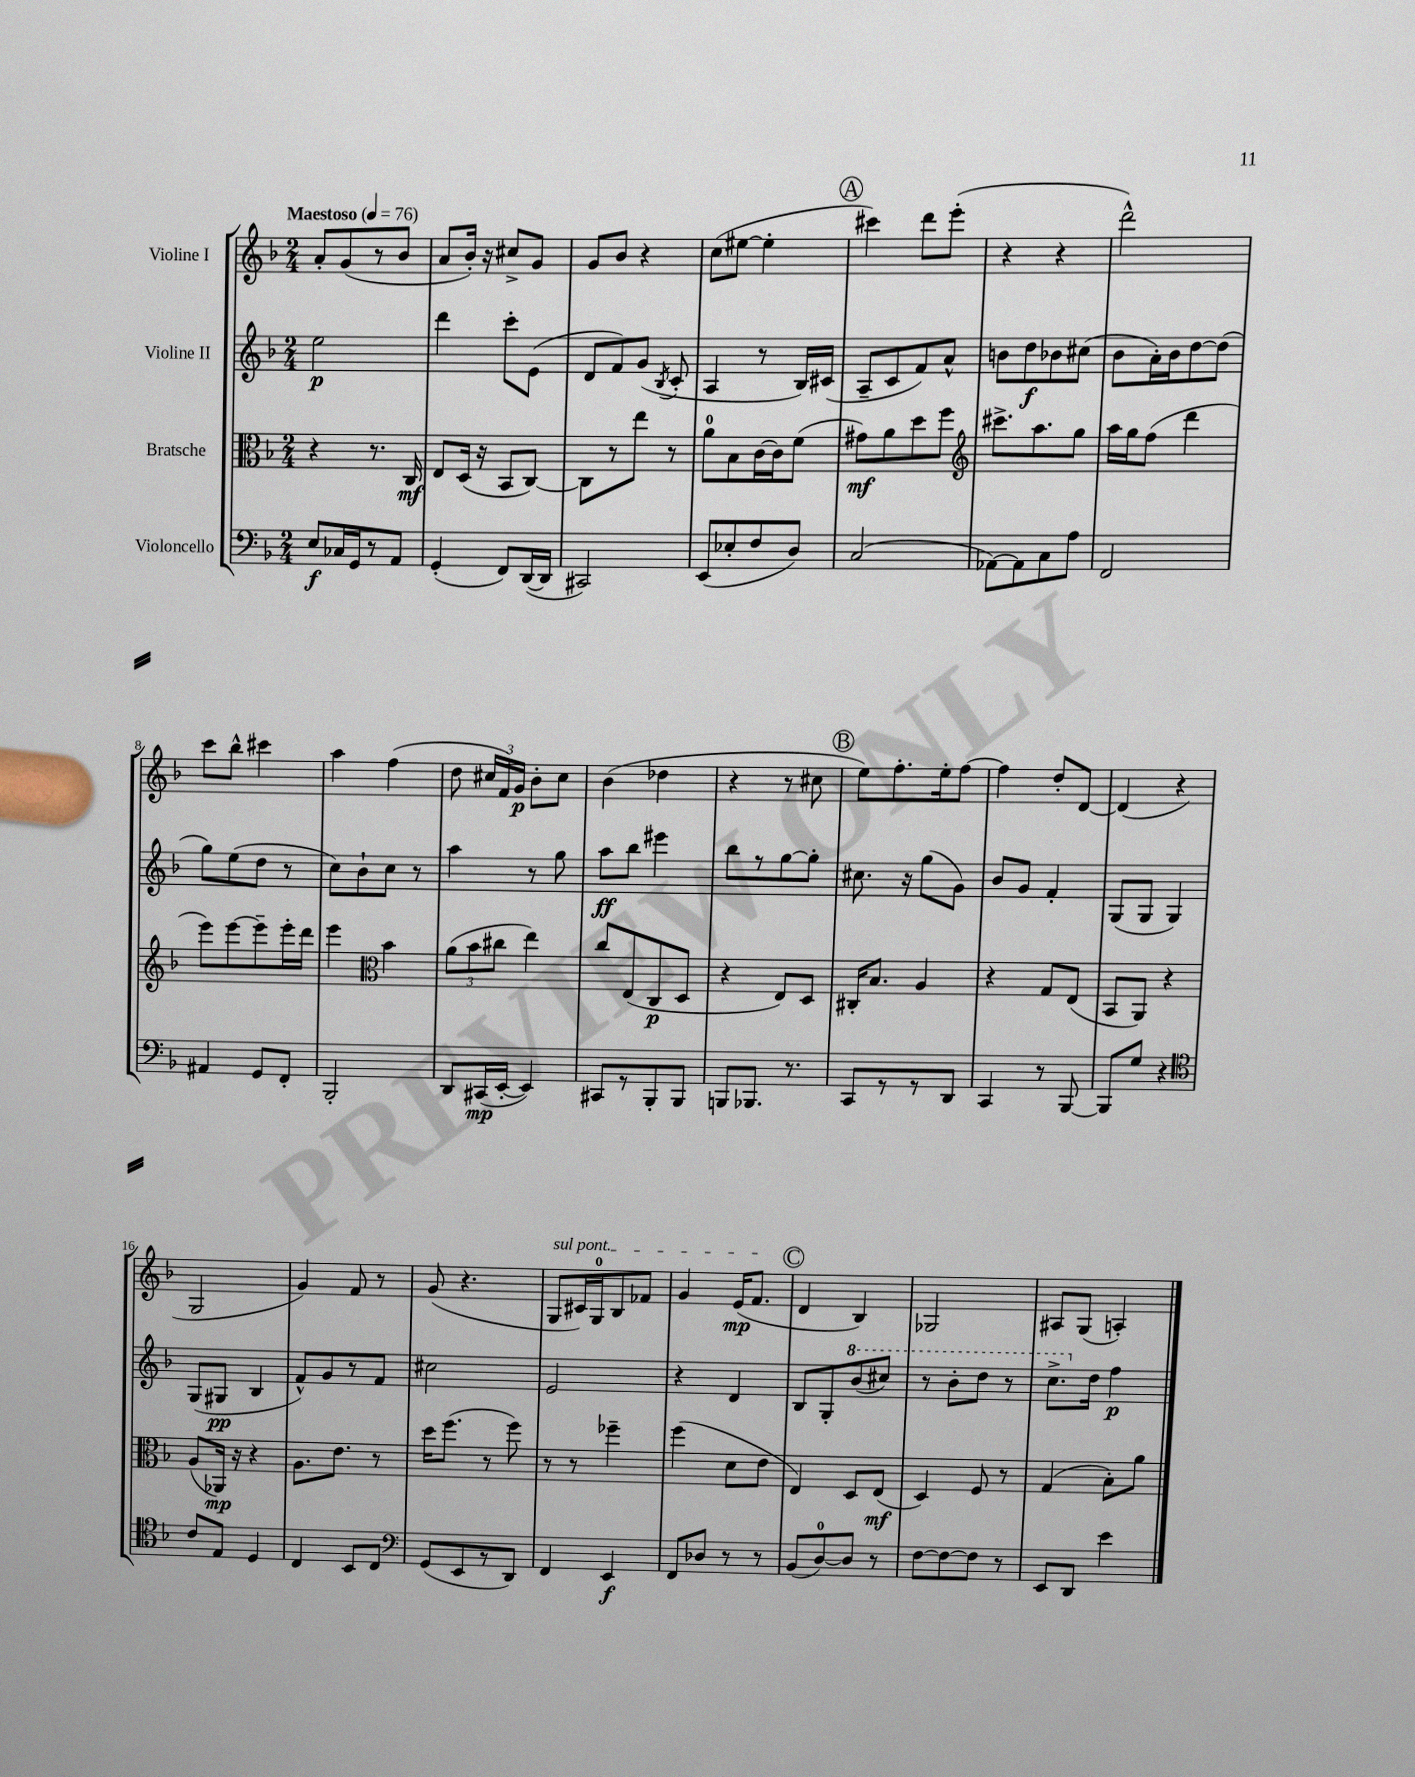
<<
\new StaffGroup <<
\new Staff = "s0" \with { instrumentName = "Violine I" } {
    \clef treble \key f \major \numericTimeSignature \time 2/4 \tempo "Maestoso" 4 = 76
    \autoBeamOff a'8[-. g'8( r8 bes'8] |
    a'8[ bes'16]-.) r16 cis''8[-> g'8] |
    g'8[ bes'8] r4 |
    c''8[( eis''8]~ eis''4-. |
    \mark \markup { \circle "A" } cis'''4) d'''8[ e'''8]-.( |
    r4 r4 |
    d'''2-^) |
    c'''8[ bes''8]-^ cis'''4 |
    a''4 f''4( |
    d''8 \tuplet 3/2 { cis''16[ f'16) g'16]\p } bes'8[-. cis''8] |
    bes'4( des''4 |
    r4 r8 cis''8 |
    \mark \markup { \circle "B" } e''8[) f''8.-. e''16-. f''8]~ |
    f''4 d''8[-. d'8]~ |
    d'4( r4 |
    g2 |
    g'4) f'8 r8 |
    g'8( r4. |
    \once \override TextSpanner.bound-details.left.text = \markup { \italic "sul pont." } g8[\startTextSpan cis'16) g16-0 bes8 fes'8] |
    g'4 e'16[\mp( f'8.]\stopTextSpan |
    \mark \markup { \circle "C" } d'4 bes4) |
    ges2 |
    ais8[ g8]( a4-.) \bar "|." |
}
\new Staff = "s1" \with { instrumentName = "Violine II" } {
    \clef treble \key f \major \numericTimeSignature \time 2/4
    \autoBeamOff e''2\p |
    d'''4 c'''8[-. e'8]( |
    d'8[ f'8) g'8]( \acciaccatura { bes8 } c'8-. |
    a4 r8 bes16[) cis'16]( |
    \mark \markup { \circle "A" } a8[-- c'8 f'8) a'8]-^ |
    b'8[ d''8\f bes'8 cis''8]( |
    bes'8[ a'16-.) bes'16 d''8~ d''8]( |
    g''8[) e''8( d''8] r8 |
    c''8[) bes'8-! c''8] r8 |
    a''4 r8 g''8 |
    a''8[\ff bes''8] eis'''4 |
    bes''8[ r8 g''8~ g''8]-. |
    \mark \markup { \circle "B" } cis''8. r16 g''8[( g'8]) |
    bes'8[ g'8] f'4-. |
    g8[( g8] g4) |
    g8[( gis8]\pp bes4 |
    f'8[-^) g'8 r8 f'8] |
    cis''2 |
    e'2 |
    r4 d'4 |
    \mark \markup { \circle "C" } bes8[ g8-. \ottava #1 bes''8( cis'''8]) |
    r8 bes''8[-. d'''8] r8 |
    c'''8.[-> \ottava #0 d''16] f''4\p \bar "|." |
}
\new Staff = "s2" \with { instrumentName = "Bratsche" } {
    \clef alto \key f \major \numericTimeSignature \time 2/4
    \autoBeamOff r4 r8. c16\mf |
    e8[ d16]( r16 bes,8[ c8]~) |
    c8[ r8 e''8] r8 |
    a'8[-0 bes8 c'16~ c'16 f'8]( |
    \mark \markup { \circle "A" } gis'8[\mf) a'8 d''8 f''8] |
    \clef treble cis'''8.[-> a''8. g''8] |
    a''16[ g''16 f''8]( d'''4 |
    e'''8[) e'''8~ e'''8-- e'''16-. d'''16] |
    e'''4 \clef alto bes'4 |
    \tuplet 3/2 { a'8[( bes'8 cis''8] } e''4) |
    c''8[ e8( c8\p d8] |
    r4 e8[) d8] |
    \mark \markup { \circle "B" } cis16[-. bes8.] a4 |
    r4 g8[ e8]( |
    bes,8[ a,8]) r4 |
    a8[( aes,16]\mp) r16 r4 |
    a8.[ e'8.] r8 |
    d''16[ f''8.]( r8 f''8) |
    r8 r8 fes''4-- |
    f''4( d'8[ e'8] |
    \mark \markup { \circle "C" } e4) d8[ e8]\mf( |
    d4) f8 r8 |
    g4( bes8[-.) a'8] \bar "|." |
}
\new Staff = "s3" \with { instrumentName = "Violoncello" } {
    \clef bass \key f \major \numericTimeSignature \time 2/4
    \autoBeamOff e8[\f ces16 g,16 r8 a,8] |
    g,4-.( f,8[) d,16~( d,16] |
    cis,2) |
    e,8[( ees8-. f8 d8]) |
    \mark \markup { \circle "A" } c2( |
    aes,8[~) aes,8 c8 a8] |
    f,2 |
    ais,4 g,8[ f,8]-. |
    bes,,2-. |
    d,8[ cis,16\mp( e,16]~-. e,4) |
    cis,8[ r8 bes,,8-. bes,,8] |
    b,,8[ bes,,8.] r8. |
    \mark \markup { \circle "B" } c,8[ r8 r8 d,8] |
    c,4 r8 bes,,8~ |
    bes,,8[ g8] r4 |
    \clef tenor c'8[ e8] d4 |
    c4 bes,8[ c8] |
    \clef bass g,8[( e,8 r8 d,8]) |
    f,4 e,4\f |
    f,8[ des8] r8 r8 |
    \mark \markup { \circle "C" } bes,8[( d8-0~) d8] r8 |
    f8[~ f8~ f8] r8 |
    e,8[ d,8] e'4 \bar "|." |
}
>>
>>
